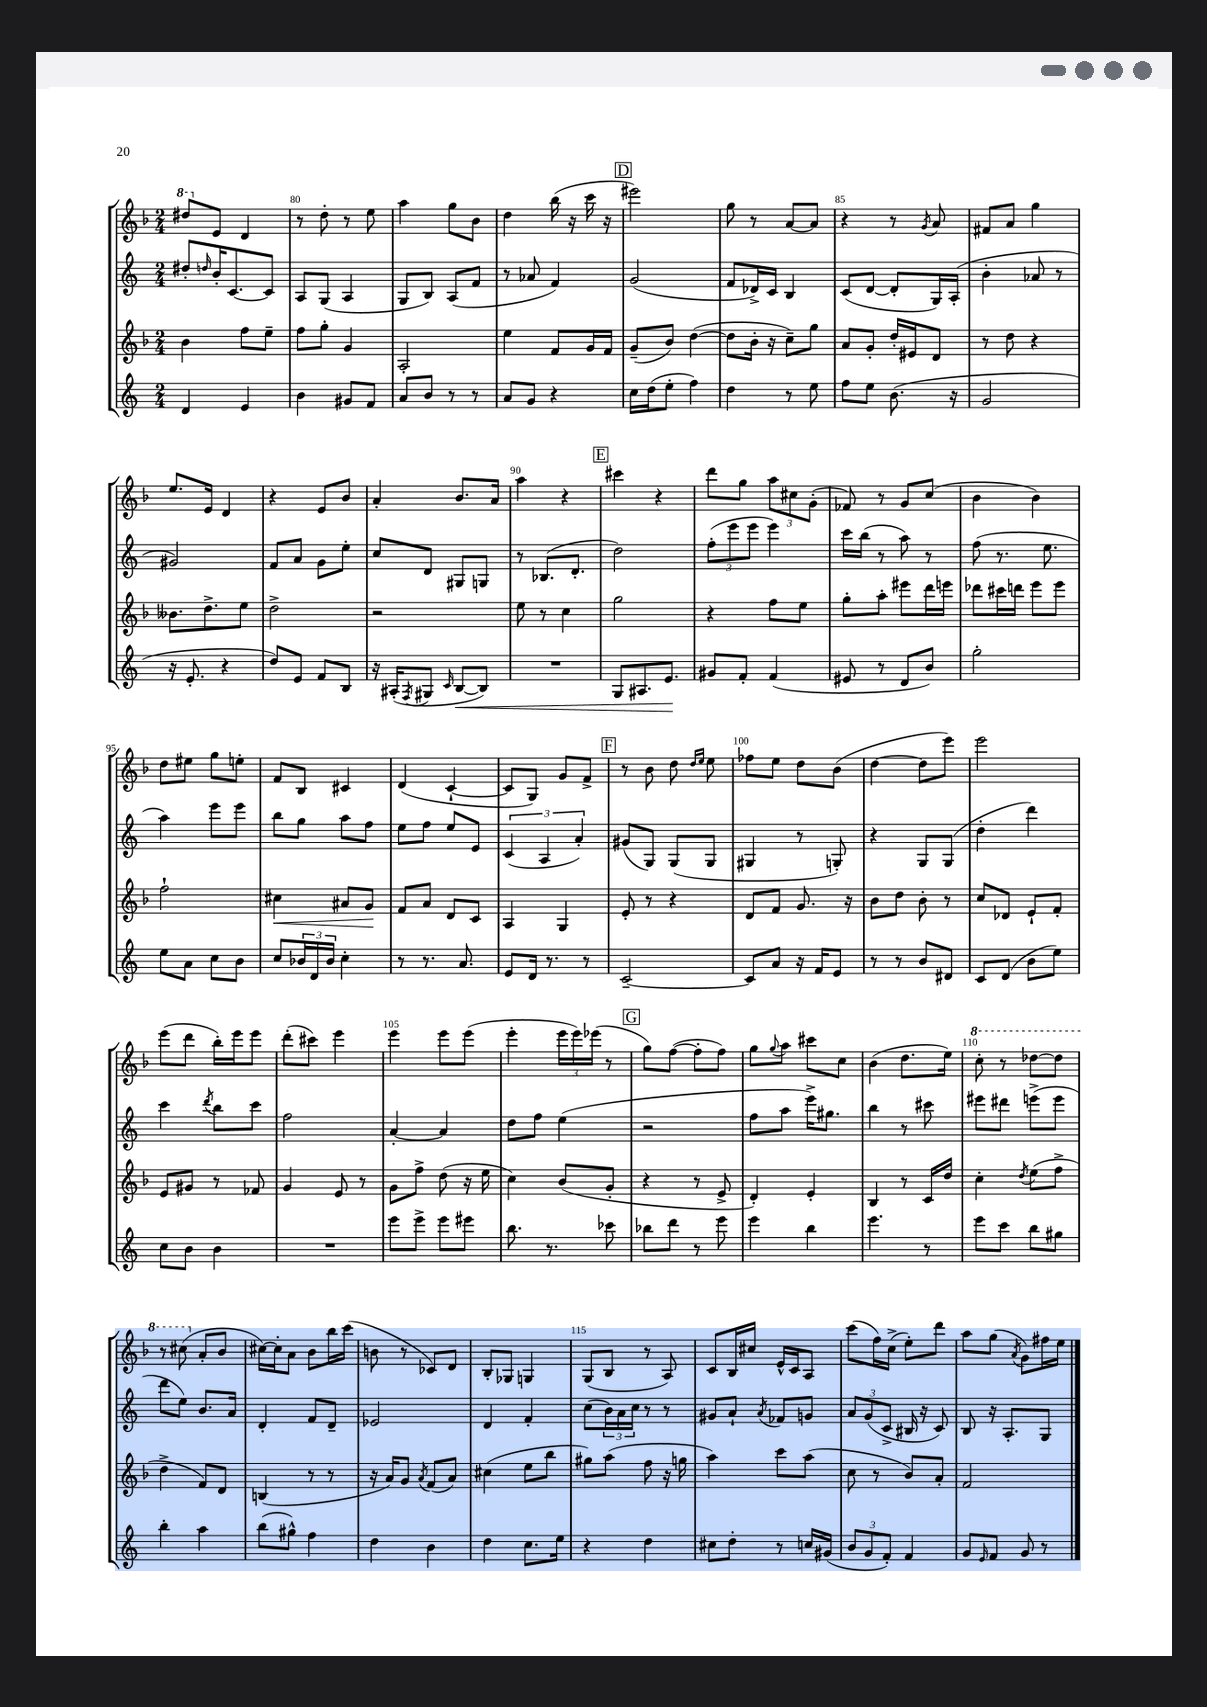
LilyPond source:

<<
\new StaffGroup <<
\new Staff = "s0" {
    \clef treble \key f \major \numericTimeSignature \time 2/4
    \ottava #1 dis'''8 \ottava #0 e'8 d'4 |
    r8 d''8-. r8 e''8 |
    a''4 g''8 bes'8 |
    d''4 bes''16( r16 c'''16 r16 |
    \mark \markup { \box "D" } eis'''2) |
    g''8 r8 a'8~ a'8 |
    r4 r8 \acciaccatura { g'8 } a'8 |
    fis'8 a'8 g''4 |
    e''8. e'16 d'4 |
    r4 e'8 bes'8 |
    a'4-. bes'8. a'16 |
    a''4 r4 |
    \mark \markup { \box "E" } cis'''4 r4 |
    d'''8 g''8 \tuplet 3/2 { a''8 cis''8 g'8-.( } |
    fes'8) r8 g'8 c''8( |
    bes'4 bes'4) |
    d''8 eis''8 g''8 e''8-. |
    f'8 bes8 cis'4 |
    d'4( c'4~-! |
    c'8 g8) g'8 f'8-> |
    \mark \markup { \box "F" } r8 bes'8 d''8 \grace { d''16 e''16 } e''8 |
    fes''8 e''8 d''8 bes'8( |
    d''4~ d''8 e'''8) |
    e'''2 |
    e'''8( d'''8 bes''16-.) e'''16 e'''8 |
    d'''8-.( cis'''8) e'''4 |
    e'''4 e'''8 e'''8( |
    e'''4-. \tuplet 3/2 { e'''16 e'''16) ees'''16( } r8 |
    \mark \markup { \box "G" } g''8) f''8~( f''8-. f''8) |
    g''8 \appoggiatura { g''8 } a''8 cis'''8 c''8 |
    bes'4( d''8. e''16) |
    \ottava #1 c'''8-. r8 des'''8~ des'''8 |
    r8 cis'''8( \ottava #0 a'8-. bes'8 |
    cis''16~) cis''16-. a'8 bes'8 bes''16 c'''16( |
    b'8 r8 ces'8) d'8 |
    bes8-. ges8 g4 |
    g8( bes8 r8 a8) |
    c'8 bes16 cis''16 e'16-^ c'16 a8 |
    c'''8( f''16) c''16->( e''8-.) d'''8 |
    a''8 g''8( \acciaccatura { a'8 } g'8) fis''16 e''16 \bar "|." |
}
\new Staff = "s1" {
    \clef treble \key c \major \numericTimeSignature \time 2/4
    dis''8-. \grace { d''16 } b'16-. c'8.~ c'8 |
    a8 g8( a4 |
    g8 b8) a8( f'8 |
    r8 aes'8 f'4) |
    \mark \markup { \box "D" } g'2( |
    f'8 des'16->) c'16 b4 |
    c'8( d'8~ d'8-. g16) a16-.( |
    b'4-. aes'8 r8 |
    gis'2) |
    f'8 a'8 g'8 e''8-. |
    c''8 d'8 gis8 g8 |
    r8 bes8.( d'8.-. |
    \mark \markup { \box "E" } d''2) |
    \tuplet 3/2 { f''8-.( e'''8 e'''8 } e'''4) |
    c'''16 b''16( r8 a''8) r8 |
    f''8( r8. e''8. |
    a''4) e'''8 e'''8 |
    b''8 g''8 a''8 f''8 |
    e''8 f''8 e''8 e'8 |
    \tuplet 3/2 { c'4( a4 a'4-.) } |
    \mark \markup { \box "F" } gis'8( g8) g8( g8 |
    gis4 r8 g8-.) |
    r4 g8 g8( |
    d''4-. d'''4) |
    c'''4 \acciaccatura { d'''8 } b''8 c'''8 |
    f''2 |
    a'4~-. a'4 |
    d''8 f''8 e''4( |
    \mark \markup { \box "G" } r2 |
    f''8 a''8 e'''16->) gis''8. |
    b''4 r8 cis'''8 |
    eis'''8 dis'''8 e'''8->( e'''8 |
    d'''8 e''8) b'8. a'16 |
    d'4-. f'8 d'8-- |
    ees'2 |
    d'4 f'4-. |
    c''8( \tuplet 3/2 { b'16) a'16 c''16 } r8 r8 |
    gis'8 a'8-! \acciaccatura { a'8 } fes'8 g'8 |
    \tuplet 3/2 { a'8 g'8( c'8-> } bis16 r16 c'8) |
    b8 r16 a8.-. g8 \bar "|." |
}
\new Staff = "s2" {
    \clef treble \key f \major \numericTimeSignature \time 2/4
    bes'4 f''8 e''8-- |
    f''8 g''8-. g'4 |
    a2-. |
    e''4 f'8 g'16 f'16 |
    \mark \markup { \box "D" } g'8--( bes'8) d''4~( |
    d''8 bes'16-. r16 c''8--) g''8 |
    a'8 g'8-. d''16-. eis'16 d'8 |
    r8 d''8 r4 |
    beses'8. d''8.-> e''8 |
    d''2-> |
    r2 |
    e''8 r8 c''4 |
    \mark \markup { \box "E" } g''2 |
    r4 f''8 e''8 |
    g''8-. a''8-. eis'''8 d'''16 e'''16 |
    des'''8 cis'''16 d'''16 e'''8 e'''8 |
    f''2-! |
    cis''4\< ais'8 g'8\! |
    f'8 a'8 d'8 c'8 |
    a4 g4 |
    \mark \markup { \box "F" } e'8-. r8 r4 |
    d'8 f'8 g'8. r16 |
    bes'8 d''8 bes'8-. r8 |
    c''8 des'8 e'8-! f'8-. |
    e'8 gis'8 r8 fes'8 |
    g'4 e'8 r8 |
    g'8 f''8-> d''8( r16 e''16 |
    c''4) bes'8( g'8-. |
    \mark \markup { \box "G" } r4 r8 e'8-> |
    d'4-.) e'4-. |
    bes4 r8 c'16 d''16 |
    c''4-. \acciaccatura { d''8 } e''8( f''8-> |
    d''4-> f'8) d'8 |
    b4( r8 r8 |
    r16 a'16) g'8 \acciaccatura { a'8 } f'8( a'8) |
    cis''4( e''8 bes''8 |
    gis''8) a''8( f''8 r16 g''16 |
    a''4) c'''8 a''8( |
    c''8 r8 bes'8) a'8-. |
    f'2 \bar "|." |
}
\new Staff = "s3" {
    \clef treble \key c \major \numericTimeSignature \time 2/4
    d'4 e'4 |
    b'4 gis'8 f'8 |
    a'8 b'8 r8 r8 |
    a'8 g'8 r4 |
    \mark \markup { \box "D" } c''16 d''16( e''8-. f''4) |
    d''4 r8 e''8 |
    f''8 e''8 b'8.( r16 |
    g'2 |
    r16 e'8.-. r4 |
    d''8) e'8 f'8 b8 |
    r16 ais16-.( \acciaccatura { f8 } gis8 \grace { c'16 } b8~\< b8) |
    R2 |
    \mark \markup { \box "E" } g8 ais8. e'8.\! |
    gis'8 f'8-. f'4( |
    eis'8 r8 d'8 b'8) |
    g''2-. |
    e''8 a'8 c''8 b'8 |
    c''8 \tuplet 3/2 { bes'16 d'16 bes'16 } c''4-. |
    r8 r8. a'8. |
    e'8 d'16 r8. r8 |
    \mark \markup { \box "F" } c'2~-- |
    c'8 a'8 r16 f'16 e'8 |
    r8 r8 b'8 dis'8 |
    c'8 d'8( b'8 e''8) |
    c''8 b'8 b'4 |
    R2 |
    e'''8 e'''8-> e'''8 eis'''8 |
    b''8. r8. ces'''8 |
    \mark \markup { \box "G" } bes''8 d'''8 r8 e'''8 |
    e'''4 b''4 |
    e'''4. r8 |
    e'''8 c'''8 b''8 gis''8 |
    b''4-. a''4 |
    b''8( gis''8-^) f''4 |
    d''4 b'4 |
    d''4 c''8. e''16 |
    r4 d''4 |
    cis''8 d''8-. r8 c''16 gis'16( |
    \tuplet 3/2 { b'8 g'8 f'8-.) } f'4 |
    g'8 \grace { e'16 } f'8 g'8 r8 \bar "|." |
}
>>
>>
\layout { \context { \Score currentBarNumber = #79 \override BarNumber.break-visibility = ##(#f #t #t) barNumberVisibility = #(every-nth-bar-number-visible 5) } }
